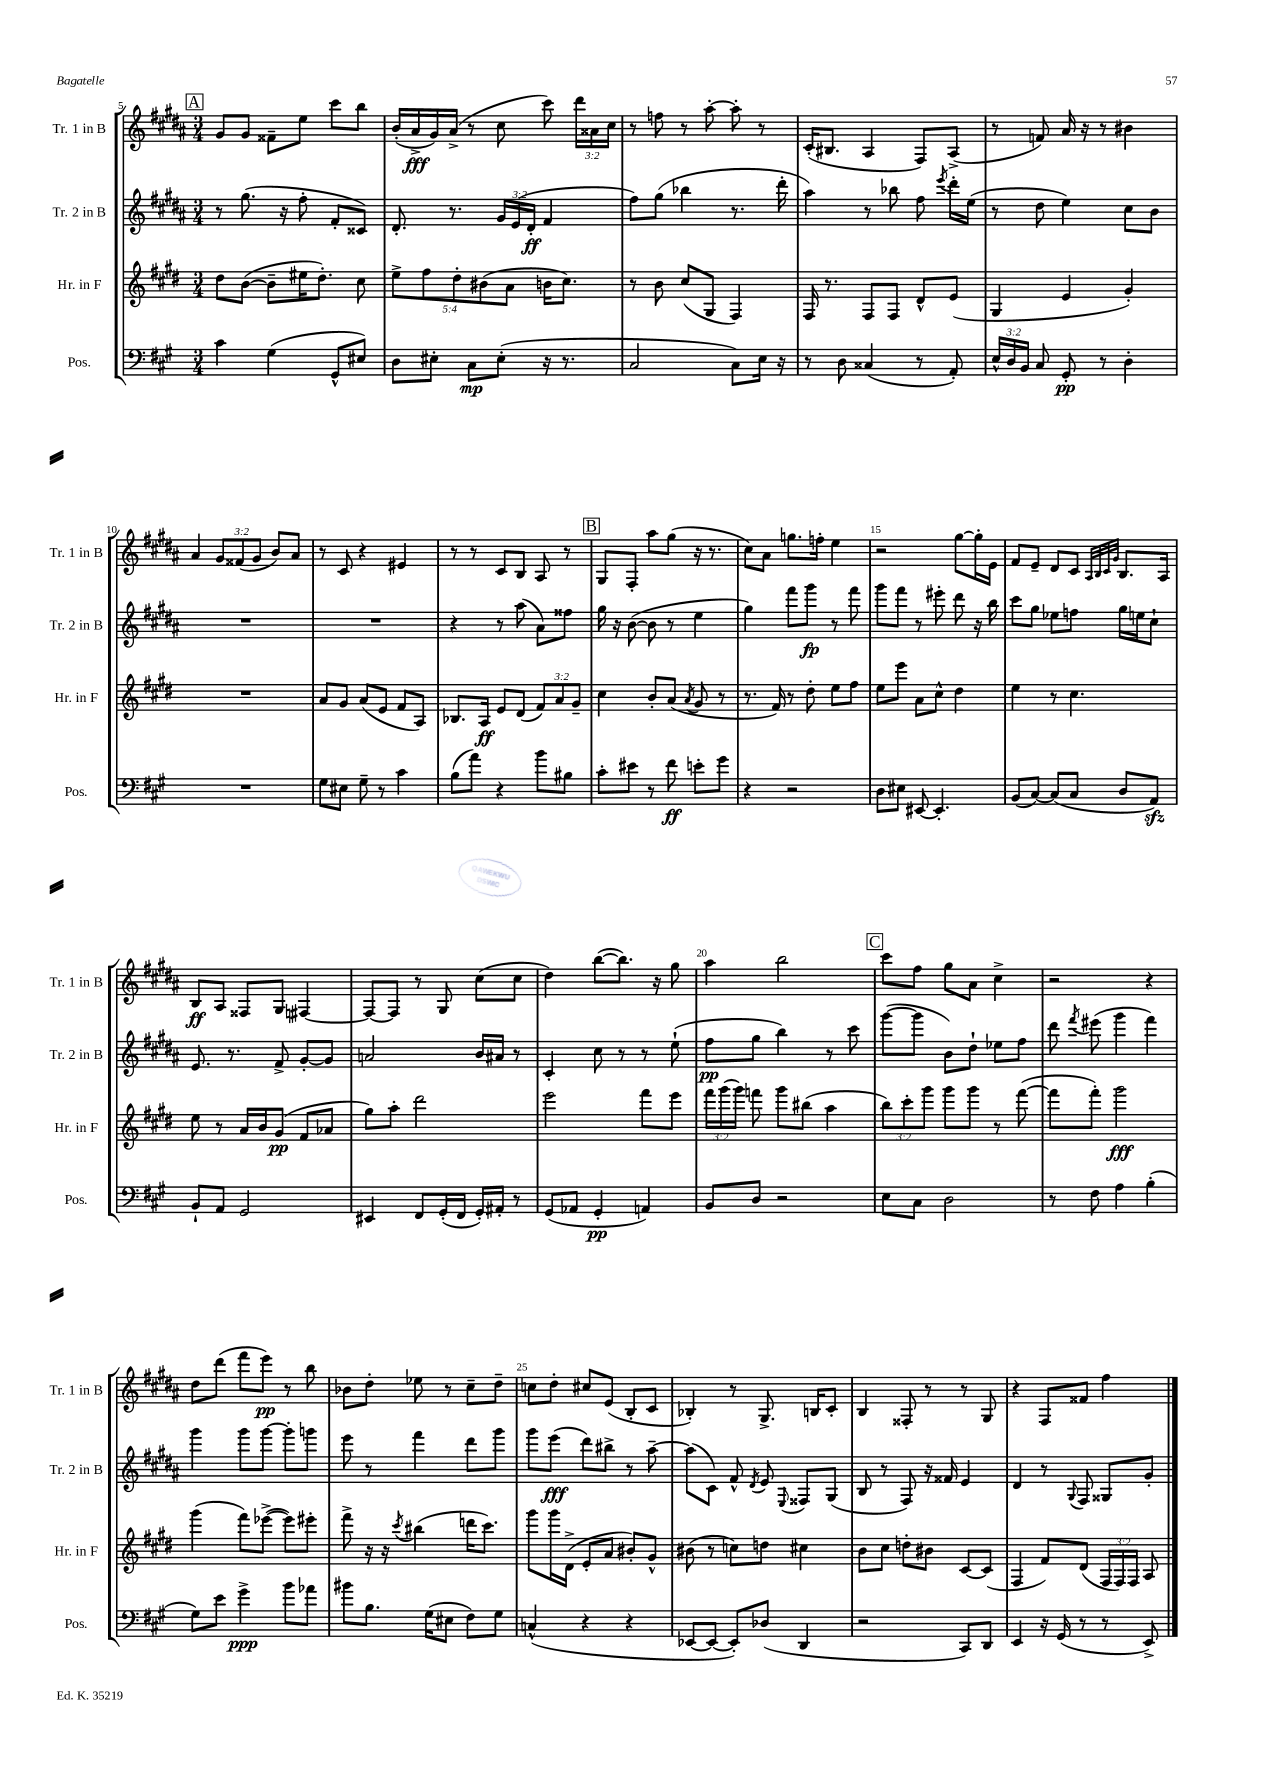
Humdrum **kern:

**kern	**kern	**kern	**kern
*staff4	*staff3	*staff2	*staff1
*clefF4	*clefG2	*clefG2	*clefG2
*k[f#c#g#]	*k[f#c#g#d#]	*k[f#c#g#d#a#]	*k[f#c#g#d#a#]
*M3/4	*M3/4	*M3/4	*M3/4
4c#\	8dd#\L	8r	8g#/L
.	([8b\J	(8.gg#\	8g#/J
(4G#\	8b~\]L	.	8f##~\L
.	.	16r	.
.	16ee#\K	8ff#'\	8ee\J
.	8.dd#'\J)	.	.
8GG#^^/L	.	8f#'/L	8ccc#\L
8E#/J)	8cc#\	8c##/J)	8bb\J
=	=	=	=
8D\L	10ee^\L	8.d#'/	(16b'/LL
.	.	.	16a#^/
.	10ff#\	.	.
8E#'\J	.	.	16g#/)
.	.	8.r	(16a#^/JJ
.	10dd#'\	.	.
8C#\L	.	.	8r
.	(10b#\	.	.
(8E#'\J	.	24g#/LL	8cc#\
.	10a\J	.	.
.	.	(24e/	.
.	.	24d#'/JJ	.
16r	16b\LK	4f#/	8ccc#\)
8.r	8.cc#\J)	.	.
.	.	.	24ddd#\LL
.	.	.	24a##\
.	.	.	24cc#\JJ
=	=	=	=
2C#/	8r	8ff#\L)	8r
.	8b\	(8gg#\J	8ff\
.	(8cc#/L	4bb-\	8r
.	8G#/J	.	[8aa#'\
8C#\L)	4F#/)	8.r	8aa#'\]
16E\Jk	.	.	8r
16r	.	16ddd#'\	.
=	=	=	=
8r	16F#/	4aa#\)	(16c#'/LK
.	8.r	.	8.B#/J
8D\	.	.	.
(4C##/	8F#/L	8r	4A#/
.	8F#/J	8bb-\	.
8r	8d#^^/L	8ff#\	8F#/L)
.	.	8qeee/	.
8AA'/)	(8e/J	16ddd#'\LL	(8A#^/J
.	.	(16ee\JJ	.
=	=	=	=
24E^^/LL	4G#/	8r	8r
24D/	.	.	.
24BB/JJ	.	.	.
8C#/	.	8dd#\	8f/)
8GG#'/	4e/	4ee\)	16a#/
.	.	.	16r
8r	.	.	8r
4D'\	4g#'/)	8cc#\L	4b#\
.	.	8b\J	.
=	=	=	=
2.r	2.r	2.r	4a#/
.	.	.	12g#/L
.	.	.	(12f##/
.	.	.	12g#/J
.	.	.	8b/L)
.	.	.	8a#/J
=	=	=	=
8G#\L	8a/L	2.r	8r
8E#\J	8g#/J	.	8c#/
8G#~\	(8a/L	.	4r
8r	8e/J	.	.
4c#\	8f#/L	.	4e#/
.	8A/J)	.	.
=	=	=	=
(8B\L	8.B-/L	4r	8r
8a\J)	.	.	8r
.	16A/Jk	.	.
4r	8e/L	8r	8c#/L
.	(8d#/J	(8aa#\	8B/J
8b\L	12f#/L)	8a#\L)	8A#/
.	12a/	.	.
8B#\J	.	8ff##\J	8r
.	12g#~/J	.	.
=	=	=	=
8c#'\L	4cc#\	16gg#\	8G#/L
.	.	16r	.
8e#\J	.	([8b\	8F#'/J
8r	8b'/L	8b\]	8aa#\L
8f#\	(8a/J	8r	(8gg#\J
.	8qa/	.	.
8e'\L	8g#/	4ee\	16r
.	.	.	8.r
8g#\J	8r	.	.
=	=	=	=
4r	8.r	4gg#\)	8cc#\L)
.	.	.	8a#\J
.	16f#/)	.	.
2r	8r	8fff#\L	8.gg\L
.	8dd#'\	8ggg#\J	.
.	.	.	16ff'\Jk
.	8ee\L	8r	4ee\
.	8ff#\J	8fff#\	.
=	=	=	=
8D\L	8ee\L	8ggg#\L	2r
8E#\J	8eee\J	8fff#\J	.
[8EE#/	8a\L	8r	.
4.EE#'/]	8cc#^^\J	8eee#'\	.
.	4dd#\	8ddd#\	[8gg#\L
.	.	16r	16gg#'\]L
.	.	16bb\	16e\JJ
=	=	=	=
(8BB/L	4ee\	8ccc#\L	8f#/L
[8C#/J)	.	8gg#\J	8e~/J
(8C#/]L	8r	8ee-\L	8d#/L
8C#/J	4.cc#\	8ff\J	8c#/J
.	.	.	32qqA#/LLL
.	.	.	32qqB/
.	.	.	32qqc#/
.	.	.	32qqg#/JJJ
8D/L	.	16gg#\LL	8.B/L
.	.	16ee\J	.
8AA/J)	.	8cc#`\J	.
.	.	.	16A#/Jk
=	=	=	=
8BB`/L	8ee\	8.e/	8B/L
8AA/J	8r	.	8A#/J
.	.	8.r	.
2GG#/	16a/LL	.	8F##/L
.	16b/J	.	.
.	(8g#/J	8f#^/	8G#/J
.	8f#/L	[8g#'/L	[4F#/
.	8a-/J	8g#/]J	.
=	=	=	=
4EE#/	8gg#\L)	2a/	8F#/_L
.	8aa'\J	.	8F#/]J
8FF#/L	2ddd#\	.	8r
(16GG#'/L	.	.	8G#/
16FF#/JJ	.	.	.
16GG#'/LL)	.	16b/LL	(8cc#\L
16AA#'/JJ	.	16a#/JJ	.
8r	.	8r	8cc#\J
=	=	=	=
(8GG#/L	2eee\	4c#'/	4dd#\)
8AA-/J	.	.	.
4GG#'/	.	8cc#\	([8bb\L
.	.	8r	8.bb\]J)
4AA/)	8fff#\L	8r	.
.	.	.	16r
.	8eee\J	(8ee`\	8gg#\
=	=	=	=
8BB/L	24fff#\LL	8ff#\L	4aa#\
.	(24ggg#\	.	.
.	24ggg#\JJ)	.	.
8D/J	8fff\	8gg#\J	.
2r	8ggg#\L	4bb\)	2bb\
.	(8bb#\J	.	.
.	4aa\	8r	.
.	.	8ccc#\	.
=	=	=	=
8E\L	12bb\L)	([8ggg#\L	8ccc#\L
.	12ccc#'\	.	.
8C#\J	.	8ggg#\]J	8ff#\J
.	12ggg#\J	.	.
2D\	8ggg#\L	8b\L)	8gg#\L
.	8ggg#\J	8dd#`\J	8a#\J
.	8r	8ee-\L	4cc#^\
.	([8fff#\	8ff#\J	.
=	=	=	=
8r	8fff#\]L	8ddd#\	2r
.	.	8qfff#/	.
8F#\	8fff#'\J)	(8eee#\	.
4A\	2ggg#\	4ggg#\	.
(4B'\	.	4fff#\)	4r
=	=	=	=
8G#\L)	(4ggg#\	4ggg#\	8dd#\L
8e\J	.	.	(8ddd#\J
4g#^\	8fff#\L)	8ggg#\L	8fff#\L
.	([8eee-^\J	[8ggg#\J	8eee\J)
8b\L	8eee-\]L)	8ggg#'\]L	8r
8a-\J	8eee#'\J	8ggg\J	8bb\
=	=	=	=
8b#\L	8fff#^\	8eee\	8b-\L
8.B\J	16r	8r	8dd#'\J
.	16r	.	.
.	8qccc#/	.	.
.	(4bb#\	4fff#\	8ee-\
(16G#\LK	.	.	.
8E#\J	.	.	8r
8F#\L)	16ddd\LK	8ddd#\L	8cc#~\L
.	8.ccc#\J)	.	.
8G#\J	.	8ggg#\J	8dd#~\J
=	=	=	=
(4C^^/	8ggg#\L	8ggg#\L	8cc\L
.	16ggg#\L	(8eee\J	8dd#'\J
.	(16d#^\JJ	.	.
4r	8e'/L	8ddd#\L)	8cc#/L
.	8a/J	8bb#^\J	(8e/J
4r	8b#'/L)	8r	8B'/L
.	8g#^^/J	[8aa#~\	8c#/J
=	=	=	=
[8EE-/L	(8b#\	(8aa#\]L	4B-'/)
8EE-/_J	8r	8c#\J)	.
8EE-'/]L)	8cc\L)	8f#^^/	8r
.	.	8qd#/	.
(8D-/J	8dd\J	8e/	8.G#^/
.	.	8qqE/	.
4DD/	4cc#\	8F##/L	.
.	.	.	16B/LK
.	.	(8G#/J	8c#'/J
=	=	=	=
2r	8b\L	8B/	4B/
.	8cc#\J	8r	.
.	8dd'\L	8F#/)	8F##'/
.	8b#\J	16r	8r
.	.	16f##/	.
8CC#/L)	[8c#/L	4e/	8r
8DD/J	(8c#/]J	.	8G#/
=	=	=	=
4EE/	4F#/	4d#/	4r
16r	8f#/L)	8r	8F#/L
(16GG#/	.	.	.
.	.	8qqG#/	.
8r	(8d#/J	8F#/	8f##/J
8r	24F#/LL	8G##/L	4ff#\
.	24F#/)	.	.
.	24F#/JJ	.	.
8EE^/)	8A/	8g#'/J	.
==	==	==	==
*-	*-	*-	*-
